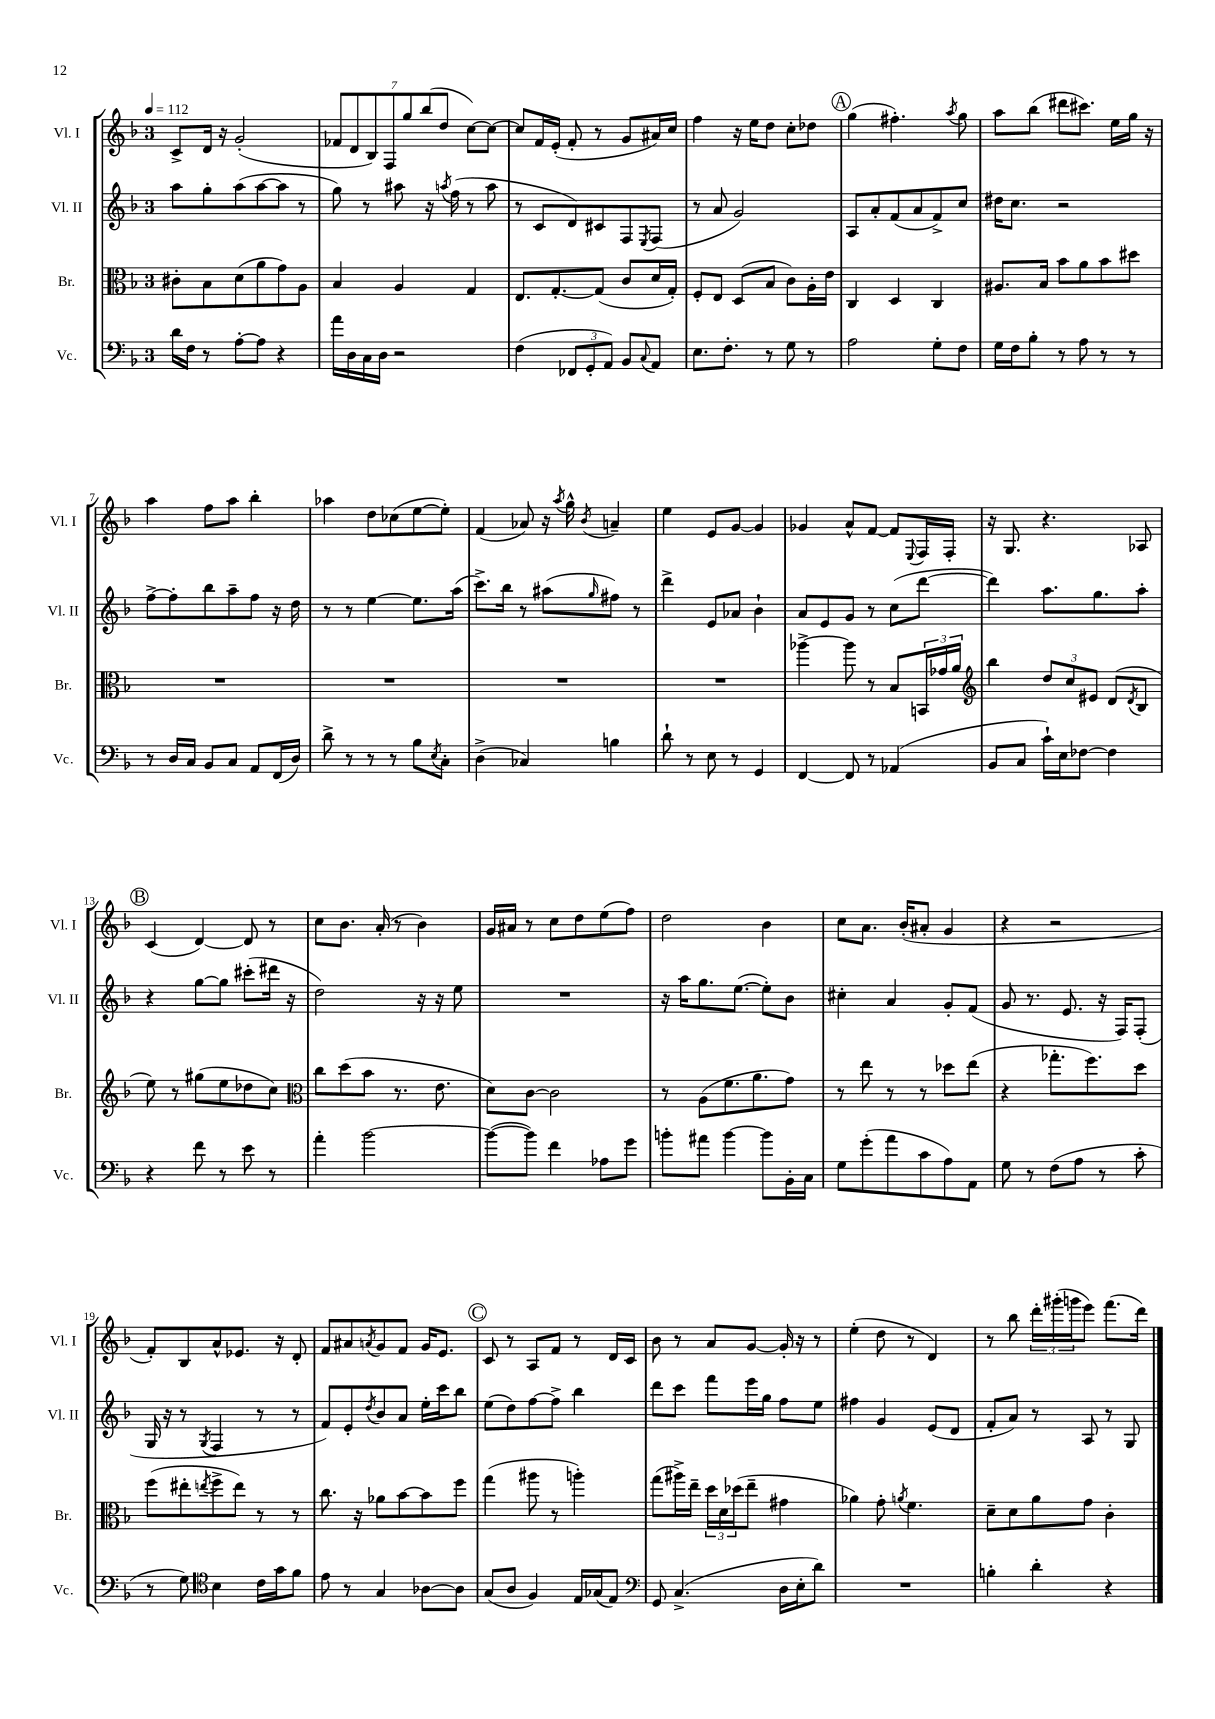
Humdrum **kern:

**kern	**kern	**kern	**kern
*part4	*part3	*part2	*part1
*staff4	*staff3	*staff2	*staff1
*I"Vc.	*I"Br.	*I"Vl. II	*I"Vl. I
*I'Vc.	*I'Br.	*I'Vl. II	*I'Vl. I
*clefF4	*clefC3	*clefG2	*clefG2
*k[b-]	*k[b-]	*k[b-]	*k[b-]
*M3/4	*M3/4	*M3/4	*M3/4
*MM112	*MM112	*MM112	*MM112
=1	=1	=1	=1
16d\LL	8c#X'\L	8aa\L	8c^/L
16F\JJ	.	.	.
8r	8B-\	8gg'\	16d/Jk
.	.	.	16r
[8A'\L	(8d\	(8aa\	(2g'/
8A\J]	8a\	[8aa\	.
4r	8g\)	8aa\J]	.
.	8A\J	8r	.
=2	=2	=2	=2
16a\LL	4B-/	8gg\)	14f-X/L
16D\	.	.	.
.	.	.	14d/
16C\	.	8r	.
.	.	.	14B-/)
16D\JJ	.	.	.
.	.	.	14F/
2r	4A/	8aa#X\	.
.	.	.	14gg/
.	.	.	(14bb-/
.	.	16r	.
.	.	.	14dd/J
.	.	8qaan/	.
.	.	(16ff\	.
.	4G/	8r	[8cc\L)
.	.	8aa\	8cc\J_
=3	=3	=3	=3
(4F\	8.E/L	8r	8cc/L]
.	.	8c/L	16f/L
.	[8.G'/	.	(16e'/JJ
12FF-X/L	.	8d/)	8f'/
12GG'/	.	.	.
.	(8G/J]	8c#X/	8r
12AA/J)	.	.	.
8BB-/L	8c/L	8F/	8g/L
8qqC/	.	8qE/	.
8AA/J	16d/L	(8F/J	16a#X/L)
.	16G'/JJ)	.	16cc/JJ
=4	=4	=4	=4
8.E\L	8F'/L	8r	4ff\
.	8E/J	8a/	.
8.F'\J	.	.	.
.	(8D/L	2g/)	16r
.	.	.	16ee\KL
8r	8B-/J	.	8dd\J
8G\	8c\L)	.	8cc'\L
8r	16A'\L	.	8dd-X\J
.	16e\JJ	.	.
!!LO:REH:place=s1:t=A
=5	=5	=5	=5
2A\	4C/	8A/L	(4gg\
.	.	8a'/	.
.	4D/	(8f/	4.ff#X'\)
.	.	8a/	.
8G'\L	4C/	8f^/)	.
.	.	.	8qaa/
8F\J	.	8cc/J	8gg\
=6	=6	=6	=6
16G\LL	8.A#X/L	16dd#X\KL	8aa\L
16F\J	.	8.cc\J	.
8B-'\J	.	.	(8bb-\J
.	16B-/Jk	.	.
8r	8b-\L	2r	8ddd#X\L
8A\	8a\	.	8.ccc#X\J)
8r	8b-\	.	.
.	.	.	16ee\LL
8r	8dd#X\J	.	16gg\JJ
.	.	.	16r
!!LO:LB:g=z
=7	=7	=7	=7
8r	2.r	[8ff^\L	4aa\
16D/LL	.	8ff'\]	.
16C/JJ	.	.	.
8BB-/L	.	8bb-\	8ff\L
8C/J	.	8aa~\	8aa\J
8AA/L	.	8ff\J	4bb-'\
(16FF/L	.	16r	.
16D/JJ)	.	16dd\	.
=8	=8	=8	=8
8d^\	2.r	8r	4aa-X\
8r	.	8r	.
8r	.	[4ee\	8dd\L
8r	.	.	(8cc-X\
8B-\L	.	8.ee\L]	[8ee\
8qE/	.	.	.
8C'\J	.	.	8ee'\J])
.	.	(16aa\Jk	.
=9	=9	=9	=9
(4D^\	2.r	8.ccc^\L)	(4f/
.	.	16bb-\Jk	.
4C-X/)	.	8r	8a-X/)
.	.	(8aa#X\L	16r
.	.	.	8qaa/
.	.	.	16gg^^\
.	.	16qqgg/	8qb-/
4Bn\	.	8ff#X\J)	4an~/
.	.	8r	.
=10	=10	=10	=10
8d`\	2.r	4ddd^\	4ee\
8r	.	.	.
8E\	.	8e/L	8e/L
8r	.	8a-X/J	[8g/J
4GG/	.	4b-`\	4g/]
=11	=11	=11	=11
[4FF/	[4aa-X^\	8a/L	4g-X/
.	.	8e/	.
8FF/]	8aa-\]	8g/J	8a^^/L
8r	8r	8r	[8f/J
(4AA-X/	8B-/L	(8cc\L	8f/L]
.	.	.	8qqE/
.	24BBn/L	[8ddd\J	16F/L
.	24g-X/	.	.
.	.	.	16F'/JJ
.	24a/JJ	.	.
=12	=12	=12	=12
*	*clefG2	*	*
8BB-/L	4bb-\	4ddd\])	16r
.	.	.	8.G/
8C/J	.	.	.
16c`\LL)	12dd/L	8.aa\L	4.r
16E\J	.	.	.
.	12cc/	.	.
[8F-X\J	.	.	.
.	12e#X/J	.	.
.	.	8.gg\	.
4F-\]	(8d/L	.	.
.	8qd/	.	.
.	8B-/J	8aa'\J	8A-X/
!!LO:LB:g=z
!!LO:REH:place=s1:t=B
=13	=13	=13	=13
4r	8ee\)	4r	(4c/
.	8r	.	.
8f\	(8gg#X\L	[8gg\L	[4d/)
8r	8ee\	8gg\J]	.
8e\	8dd-X\	(8ccc#X'\L	8d/]
8r	8cc\J)	16ddd#X\Jk	8r
.	.	16r	.
=14	=14	=14	=14
*	*clefC3	*	*
4a'\	8cc\L	2dd\)	8cc\L
.	(8dd\	.	8.b-\J
[2b-\	8b-\J	.	.
.	.	.	(16a'/
.	8.r	.	8r
.	.	16r	4b-\)
.	8.e\	16r	.
.	.	8ee\	.
=15	=15	=15	=15
(8b-\L_	8d\L)	2.r	16g/LL
.	.	.	16a#X/JJ
8b-\J])	[8c\J	.	8r
4f\	2c\]	.	8cc\L
.	.	.	8dd\
8A-X\L	.	.	(8ee\
8g\J	.	.	8ff\J)
=16	=16	=16	=16
8bn'\L	8r	16r	2dd\
.	.	16aa\KL	.
8a#X\J	(8A\L	8.gg\	.
[4b\	8.f\	.	.
.	.	([8.ee\J	.
.	8.a\	.	.
8b\L]	.	8ee'\L])	4b-\
16BB-'\L	8g\J)	8b-\J	.
16C\JJ	.	.	.
=17	=17	=17	=17
8G\L	8r	4cc#X'\	8cc\L
(8g'\	8ee\	.	8.a\J
8a\	8r	4a/	.
.	.	.	(16b-'/KL
8c\	8r	.	8a#X'/J
8A\)	8dd-X\L	8g'/L	4g/
8AA\J	(8ee\J	(8f/J	.
=18	=18	=18	=18
8G\	4r	8g/	4r
8r	.	8.r	.
(8F\L	8.gg-X'\L	.	2r
.	.	8.e/	.
8A\J	.	.	.
.	8.ff\)	.	.
8r	.	16r	.
.	.	16F/KL)	.
8c'\	8dd\J	(8F'/J	.
!!LO:LB:g=z
=19	=19	=19	=19
8r	(8ff\L	16G/	8f'/L)
.	.	16r	.
8G\)	8ee#X'\	8r	8B-/
*clefC4	*	*	*
.	8qeen/	8qG/	.
4B-\	8ff^\	4F/	8a^^/
.	8ee\J)	.	8.e-X/J
16c\LL	8r	8r	.
16g\J	.	.	16r
8f\J	8r	8r	8d'/
=20	=20	=20	=20
8e\	8.cc\	8f/L)	8f/L
8r	.	8e'/	8a#X/
.	16r	.	.
.	.	8qdd/	8qan/
4G/	8a-X\L	8b-/	8g/
.	[8b-\	8a/J	8f/J
[8A-X\L	8b-\]	16ee'\LL	16g/KL
.	.	16ccc\J	8.e/J
8A-\J]	8ff\J	8bb-\J	.
!!LO:REH:place=s1:t=C
=21	=21	=21	=21
(8G/L	(4gg\	(8ee\L	8c/
8A/J	.	8dd\)	8r
4F/)	8aa#X\	[8ff\	8A/L
.	8r	8ff^\J]	8f/J
16E/LL	4aan'\)	4bb-\	8r
(16G-X/J	.	.	.
8E/J)	.	.	16d/LL
.	.	.	16c/JJ
=22	=22	=22	=22
*clefF4	*	*	*
8GG/	(8gg\L	8ddd\L	8b-\
(4.C^/	16aa#X^\L)	8ccc\J	8r
.	16ee~\JJ	.	.
.	24dd\LL	8fff\L	8a/L
.	24d\	.	.
.	(24dd-X\J	.	.
.	8ee~\J	16eee\L	[8g/J
.	.	16gg\JJ	.
16D\LL	4g#X\	8ff\L	16g'/]
16E'\J	.	.	16r
8d\J)	.	8ee\J	8r
=23	=23	=23	=23
2.r	4a-X\)	4ff#X\	(4ee'\
.	8g'\	4g/	8dd\
.	8qan/	.	.
.	4.f\	.	8r
.	.	(8e/L	4d/)
.	.	8d/J	.
=24	=24	=24	=24
4Bn'\	8d~\L	8f'/L	8r
.	8d\	8a/J)	8bb-\
4d'\	8a\	8r	24ddd'\LL
.	.	.	(24ggg#X'\
.	.	.	24gggn\J
.	8g\J	8A/	8eee\J)
4r	4c'\	8r	(8.fff\L
.	.	8G/	.
.	.	.	16ddd\Jk)
==	==	==	==
*-	*-	*-	*-
